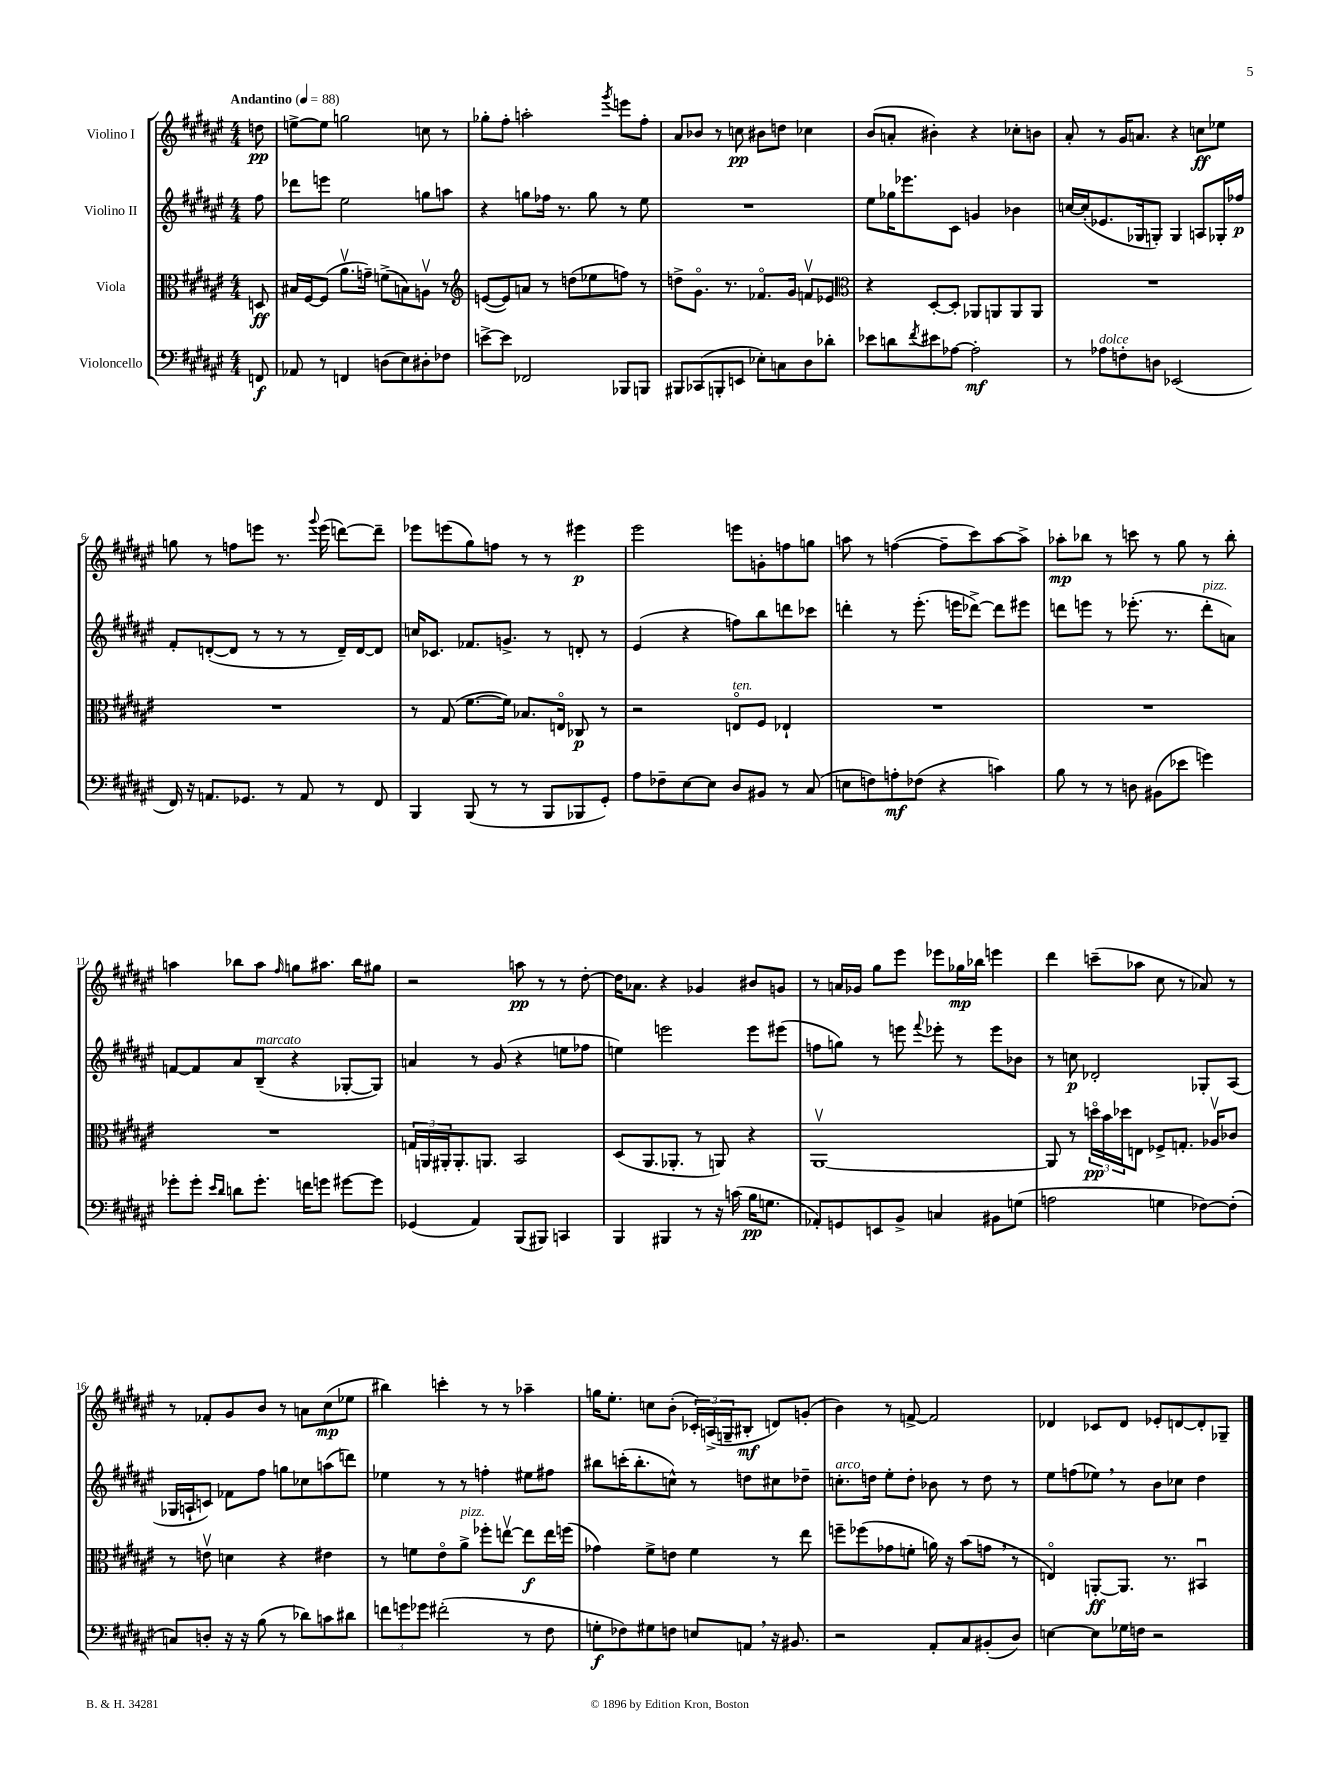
<<
\new StaffGroup <<
\new Staff = "s0" \with { instrumentName = "Violino I" } {
    \clef treble \key fis \major \numericTimeSignature \time 4/4 \partial 8 \tempo "Andantino" 4 = 88
    d''8\pp |
    e''8~-> e''8 g''2 c''8 r8 |
    ges''8-. fis''8-. a''2-. \acciaccatura { gis'''8 } e'''8 fis''8-. |
    ais'8 bes'8 r8 c''8\pp bis'8 d''8 ces''4 |
    b'8( a'8-. bis'4-.) r4 ces''8-. b'8 |
    ais'8-. r8 gis'16 a'8. r4 c''8\ff ees''8 |
    g''8 r8 f''8 e'''8 r8. \appoggiatura { gis'''8 } e'''16( d'''8~) d'''8-- |
    ees'''8 e'''8( gis''8) f''8 r8 r8 eis'''4\p |
    eis'''2 e'''8 g'8-. f''8 g''8 |
    a''8 r8 f''4~( f''8-- cis'''8) a''8~ a''8-> |
    aes''8-.\mp bes''8 r8 c'''8 r8 gis''8 r8 bes''8-. |
    a''4 bes''8 a''8 \grace { fis''16 } g''8 ais''8. bes''16 gis''8 |
    r2 a''8\pp r8 r8 dis''8~-. |
    dis''16 aes'8. r4 ges'4 bis'8 g'8 |
    r8 a'16 ges'16 gis''8 eis'''8 ees'''8 ges''16\mp bes''16 e'''4 |
    dis'''4 c'''8--( aes''8 cis''8 r8 aes'8) r8 |
    r8 fes'8-. gis'8 b'8 r8 a'8 cis''8\mp( ees''8 |
    bis''4) c'''4-. r8 r8 aes''4-- |
    g''16 eis''8.-. c''8 b'8-.( \tuplet 3/2 { ces'16-.) a16->( g16-- } bis8-.\mf d'8) g'8-.( |
    b'4) r8 f'8~-> f'2 |
    des'4 ces'8 des'8 ees'8-. d'8~ d'8-. ges8-- \bar "|." |
}
\new Staff = "s1" \with { instrumentName = "Violino II" } {
    \clef treble \key fis \major \numericTimeSignature \time 4/4 \partial 8
    fis''8 |
    des'''8 e'''8 eis''2 g''8 a''8 |
    r4 g''8 fes''16 r8. g''8 r8 eis''8 |
    R1 |
    eis''8 ges''16 ees'''8. cis'8 g'4 bes'4 |
    c''16~ c''16-.( ees'8. ges16 g8-.) g4 a8 ges16-. fes''16\p |
    fis'8-. d'8~-.( d'8 r8 r8 r8 d'16--) d'16~ d'8 |
    c''16 ces'8. fes'8. g'8.-> r8 d'8-. r8 |
    eis'4( r4 f''8) b''8 d'''8 ces'''8 |
    d'''4-. r8 eis'''8.-.( e'''16 des'''8~->) des'''8 eis'''8 |
    d'''8 e'''8 r8 ees'''8.-.( r8. d'''8-.^\markup { \italic "pizz." } a'8) |
    f'8~ f'8 ais'8 b8--^\markup { \italic "marcato" }( r4 ges8~-. ges8) |
    a'4 r8 gis'8( r4 e''8 fes''8 |
    e''4) e'''2 e'''8 eis'''8( |
    f''8 g''8) r8 e'''8 \appoggiatura { fis'''8 } ees'''8-. r8 ees'''8 bes'8 |
    r8 c''8\p des'2-. ges8-. ais8( |
    ges16 a16-! c'8) fes'8 fis''8 g''8 ces''8 a''8( d'''8) |
    ees''4 r8 r8 f''4-. eis''8 fis''8 |
    bis''8 c'''16-.( bis''8.-. c''8-^) r8 d''8 cis''8 des''8-- |
    c''8.-.^\markup { \italic "arco" } d''16 eis''8-. d''8-. bes'8 r8 d''8 r8 |
    eis''8 f''8( ees''8) \breathe r8 b'8 ces''8 dis''4 \bar "|." |
}
\new Staff = "s2" \with { instrumentName = "Viola" } {
    \clef alto \key fis \major \numericTimeSignature \time 4/4 \partial 8
    d8\ff |
    bis16 fis16~ fis8( ais'8.\upbow g'16--) f'8->( b8) a8\upbow r8 |
    \clef treble e'8~( e'8) a'8 r8 d''8( ees''8 f''8) r8 |
    d''8-> gis'8.\flageolet r8. fes'8.\flageolet gis'16 f'8\upbow ees'8 |
    \clef alto r4 dis8~-. dis8-. aes,8 a,8 a,8 a,8 |
    R1 |
    R1 |
    r8 gis8( fis'8.~ fis'16) bes8. e16\flageolet ces8\p r8 |
    r2 e8\flageolet^\markup { \italic "ten." } fis8 ees4-! |
    R1 |
    R1 |
    R1 |
    \tuplet 3/2 { g16 a,16 ais,16-. } ais,8.-. a,8. b,2 |
    dis8( ais,8. aes,8.-. r8 a,8) r4 |
    ais,1~\upbow |
    ais,8 r8 \tuplet 3/2 { d''16\flageolet\pp b'16 des''16 } e8 fes8-> g8.-. aes16\upbow ces'8 |
    r8 e'8\upbow d'4 r4 eis'4 |
    r8 f'8 eis'8\flageolet ais'8->^\markup { \italic "pizz." } fes''8-. e''8~\upbow e''8\f e''16 f''16( |
    ges'4) fis'8-> e'8 fis'4 r8 eis''8 |
    f''8-- fes''8( ges'8 f'8-. a'16) r16 b'8( g'8 \breathe r8 |
    e4\flageolet) a,8~-.\ff a,8. r8. bis,4\downbow \bar "|." |
}
\new Staff = "s3" \with { instrumentName = "Violoncello" } {
    \clef bass \key fis \major \numericTimeSignature \time 4/4 \partial 8
    f,8\f |
    aes,8 r8 f,4 d8( eis8) dis8-. fes8 |
    e'8~-> e'8 fes,2 bes,,8 b,,8 |
    bis,,8 ces,8( b,,8-. e,8 ees8-.) c8 dis8 des'8-. |
    ees'8 d'8 \acciaccatura { fis'8 } eis'8 aes8~ aes2-.\mf |
    r8 aes8^\markup { \italic "dolce" } f8-. d8 ees,2( |
    fis,16) r16 a,8. ges,8. r8 a,8 r8 fis,8 |
    b,,4 b,,8( r8 r8 b,,8 bes,,8 gis,8-.) |
    ais8 fes8-- eis8~ eis8 dis8 bis,8 r8 cis8( |
    e8 f8) a8-.\mf fes8( r4 c'4) |
    b8 r8 r8 d8 bis,8( ees'8 g'4) |
    ges'8-. ges'8-. \grace { eis'16 dis'16 } d'8 ges'8.-. f'16 g'8 gis'8~ gis'8 |
    ges,4( ais,4) b,,8( bis,,8) c,4 |
    b,,4 bis,,4 r8 r16 c'16( b16\pp g8. |
    aes,8-.) g,8 e,8 b,8-> c4 bis,8 g8( |
    a2 g4 fes8~) fes8-.( |
    c8) d8-. r16 r16 b8( r8 des'8) c'8 dis'8 |
    \tuplet 3/2 { f'8 g'8 ges'8 } fis'2-.( r8 fis8 |
    g8-.\f fes8) gis8 f8 e8 a,8 \breathe r16 bis,8. |
    r2 ais,8-. cis8 bis,8-.( dis8) |
    e4~ e8 ges16 f16 r2 \bar "|." |
}
>>
>>
